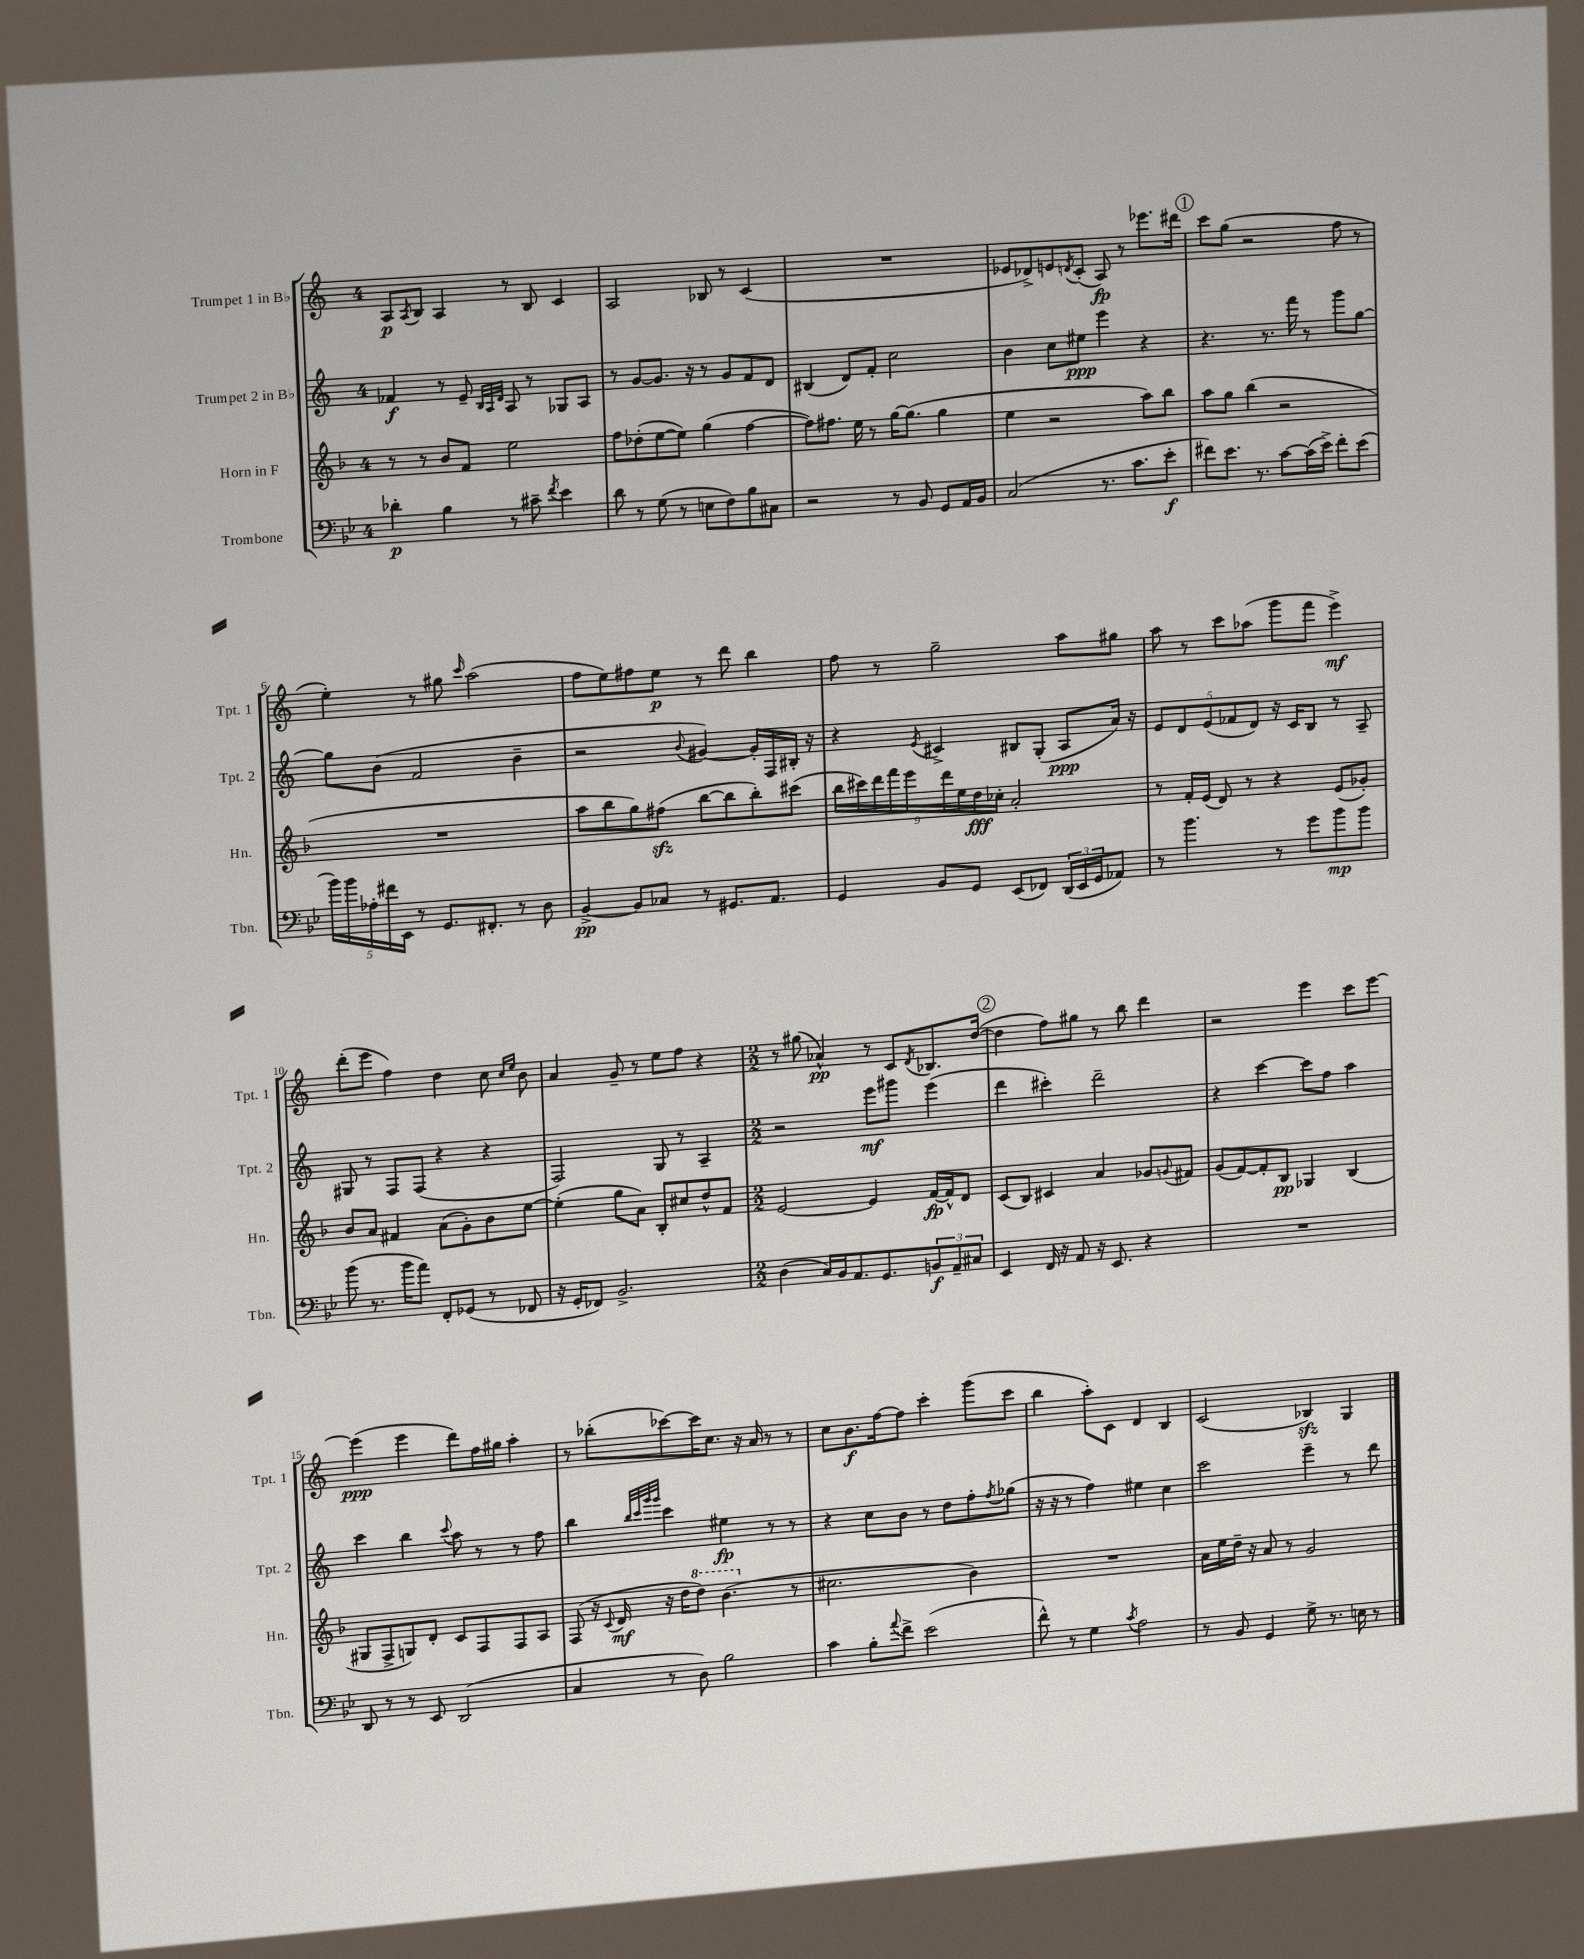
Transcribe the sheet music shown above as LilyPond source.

<<
\new StaffGroup <<
\new Staff = "s0" \with { instrumentName = "Trumpet 1 in Bb" shortInstrumentName = "Tpt. 1" } {
    \clef treble \key c \major \once \override Staff.TimeSignature.style = #'single-digit \time 4/4
    a8\p \acciaccatura { a8 } b8 a4 r8 b8 c'4 |
    a2 bes8 r8 c'4( |
    R1 |
    ees'8 des'8->) e'8 \acciaccatura { d'8 } c'8-.( a8\fp) r8 ees'''8. dis'''16 |
    \mark \markup { \circle "1" } c'''8 g''8( r2 f''8 r8 |
    e''4-.) r8 gis''8 \grace { c'''16 } a''2( |
    f''8 e''8) fis''8 e''8\p r8 d'''8 b''4 |
    f''8 r8 g''2-- a''8 gis''8 |
    a''8 r8 c'''8 aes''8( g'''8 f'''8 e'''4->\mf) |
    d'''8-.( e'''8 f''4) d''4 c''8 \grace { c''16 e''16 } b'8 |
    a'4 g'8-- r8 e''8 f''8 r4 |
    \numericTimeSignature \time 2/2 r8 gis''8( aes'4-^\pp) r8 c'8 \acciaccatura { d'8 } bes8. d''16~( |
    \mark \markup { \circle "2" } d''4 f''8) gis''8 r8 b''8 d'''4 |
    r2 e'''4 c'''8 e'''8~ |
    e'''4\ppp( e'''4 d'''8) f''16 gis''16 a''4-. |
    r8 bes''8-.( ces'''8~) ces'''16 c''8. r16 a'16 r8 r8 |
    c''8 b'8.\f f''16~ f''8 c'''4-. g'''8( c'''8 |
    b''4 a''8-.) c'8 d'4 b4 |
    c'2( bes4\sfz) g4 \bar "|." |
}
\new Staff = "s1" \with { instrumentName = "Trumpet 2 in Bb" shortInstrumentName = "Tpt. 2" } {
    \clef treble \key c \major \once \override Staff.TimeSignature.style = #'single-digit \time 4/4
    fes'4\f r8 e'8-- \grace { b32 a32 d'32 } a8 r8 ges8 a8 |
    r8 g'8~ g'8. r16 r8 g'8 f'8 d'8 |
    bis4( d'8) f'8-. c''2 |
    b'4 c''8 eis''8\ppp e'''4 r4 |
    \mark \markup { \circle "1" } r4. r8. f'''16 r8 g'''8 g''8~ |
    g''8 b'8( f'2 b'4-- |
    r2 \appoggiatura { b'8 } gis'4~) gis'16-. f16 bis16-. r16 |
    r4 \acciaccatura { e'8 } cis'4-> bis8 g8-.( a8\ppp a'16) r16 |
    \tuplet 5/4 { e'8 d'8 e'8( fes'8 d'8) } r16 c'16 b8 r8 a8-- |
    gis8 r8 f8 f8( r4 r4 |
    f2) g8 r8 a4-- |
    \numericTimeSignature \time 2/2 r2 e'''8\mf gis'''8 e'''4( |
    \mark \markup { \circle "2" } d'''4 cis'''4-.) d'''2-- |
    r4 c'''4~ c'''8 f''8 a''4 |
    c'''4 b''4 \appoggiatura { c'''8 } a''8 r8 r8 f''8 |
    b''4 \grace { b''32 c'''32 g'''32 g'''32 } c'''4 eis''4\fp r8 r8 |
    r4 c''8 b'8 r8 d''8 f''8-. \acciaccatura { f''8 } ges''8( |
    r16 r16 r8 f''4) eis''4 c''4 |
    c'''2 e'''4-- r8 d'''8 \bar "|." |
}
\new Staff = "s2" \with { instrumentName = "Horn in F" shortInstrumentName = "Hn." } {
    \clef treble \key f \major \once \override Staff.TimeSignature.style = #'single-digit \time 4/4
    r8 r8 bes'8 f'8 e''2 |
    f''8 des''8-.( e''8~ e''8) g''4( f''4~ |
    f''8) fis''8. e''16 r8 g''16~ g''8.( g''4 |
    e''4 r2 a''8) bes''8 |
    \mark \markup { \circle "1" } a''8 g''8 bes''4( r2 |
    R1 |
    a''8 bes''8 g''8) fis''8\sfz( bes''8~ bes''8 bes''8-.) cis'''8( |
    \tuplet 9/8 { bes''16 cis'''16) d'''16 f'''16 e'''16 d'''16 e''16 d''16\fff ces''16-. } a'2-. |
    r8 f'16-. e'16( d'8) r8 r4 e'8( ges'8-.) |
    bes'8 a'8 fis'4 a'8( g'8-.) bes'8 e''8~ |
    e''4-.( g''8 a'8) bes8-. cis''8 d''8-^ f'8 |
    \numericTimeSignature \time 2/2 e'2~ e'4 f'16~\fp f'16-^ d'8 |
    \mark \markup { \circle "2" } c'8( bes8) cis'4 a'4 ges'8 \appoggiatura { g'8 } fis'8 |
    g'8( f'8~) f'8-. bes8\pp ges4 bes4( |
    gis8 f8-> g8) d'8-. c'8 f8 f8 a8 |
    f8( r16 \appoggiatura { c'8 } d'16\mf r16 d''16 \ottava #1 d'''8) bes''4.( \ottava #0 r8 |
    cis''2. bes'4) |
    R1 |
    a'16 e''16 d''16-- r16 a'8 r8 g'2 \bar "|." |
}
\new Staff = "s3" \with { instrumentName = "Trombone" shortInstrumentName = "Tbn." } {
    \clef bass \key bes \major \once \override Staff.TimeSignature.style = #'single-digit \time 4/4
    des'4-.\p bes4 r8 cis'8-- \acciaccatura { f'8 } ees'4 |
    d'8 r8 g8( r8 e8 f8) bes8 cis8 |
    r2 r8 bes,8 g,8 a,16 bes,16 |
    c2( r8. c'8. ees'8-.\f |
    \mark \markup { \circle "1" } fis'8) ees'8. r8. c'8~ c'16( ees'16->) fis'8-. ees'8( |
    \tuplet 5/4 { bes'16) bes'16 aes16-. fis'16 ees,16 } r8 g,8. fis,8.-. r8 d8 |
    bes,4~->\pp bes,8 ces8 r8 gis,8. a,8. |
    g,4 bes,8 g,8 ees,8( fes,8) \tuplet 3/2 { d,16( ees,16 g,16 } aes,8) |
    r8 bes'4. r8 g'8 bes'8\mp bes'8 |
    bes'8( r8. bes'16 a'8) f,8-. ges,8( r8 fes,8 |
    r16 g,16-. fes,8) bes,2.-> |
    \numericTimeSignature \time 2/2 d4( c16) bes,16 a,8. g,8. \tuplet 3/2 { b,8\f a,8-- cis8 } |
    \mark \markup { \circle "2" } ees,4 f,16 r16 a,8 r16 ees,8. r4 |
    R1 |
    d,8 r8 r8 ees,8 d,2( |
    c4 r8 d8) bes2 |
    c'4 bes8-. \appoggiatura { a'8 } f'8-> ees'2( |
    f'8-^) r8 g4 \acciaccatura { c'8 } a2 |
    r8 bes,8 g,4 g8-> r8. e16 r8 \bar "|." |
}
>>
>>
